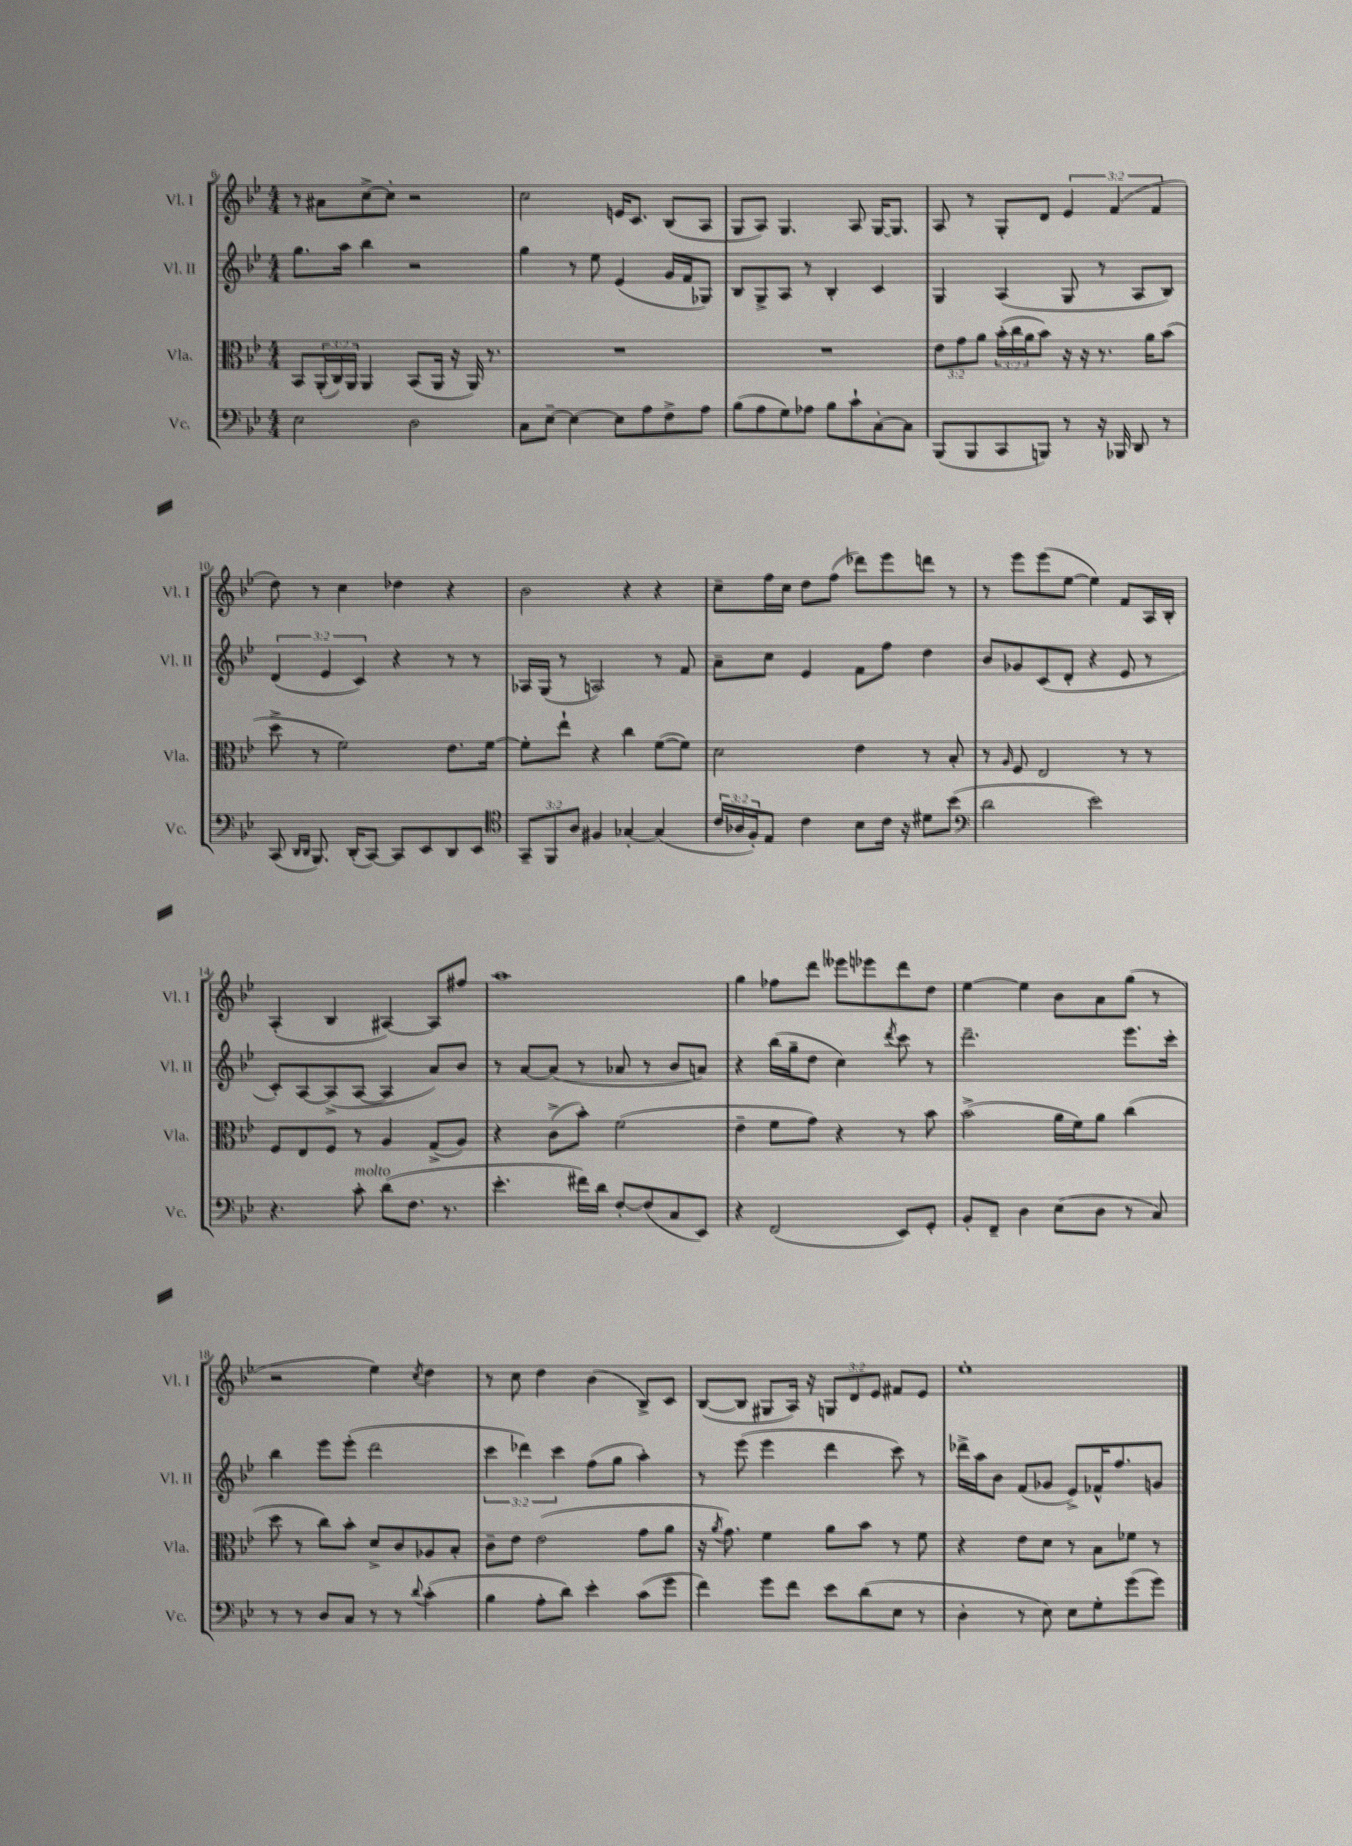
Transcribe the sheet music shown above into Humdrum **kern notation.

**kern	**kern	**kern	**kern
*part4	*part3	*part2	*part1
*staff4	*staff3	*staff2	*staff1
*I"Vc.	*I"Vla.	*I"Vl. II	*I"Vl. I
*I'Vc.	*I'Vla.	*I'Vl. II	*I'Vl. I
*clefF4	*clefC3	*clefG2	*clefG2
*k[b-e-]	*k[b-e-]	*k[b-e-]	*k[b-e-]
*M4/4	*M4/4	*M4/4	*M4/4
=6	=6	=6	=6
2E-\	8BB-/L	8.gg\L	8r
.	(24AA'/L	.	8a#X\L
.	24C/)	.	.
.	.	16aa\Jk	.
.	24AA/JJ	.	.
.	4AA/	4bb-\	[8cc^\
.	.	.	8cc'\J]
2D\	(8BB-/L	2r	2r
.	16AA/Jk	.	.
.	16r	.	.
.	16AA/)	.	.
.	8.r	.	.
=7	=7	=7	=7
8C\L	1r	4gg\	2cc\
[8E-~\J	.	.	.
4E-\_	.	8r	.
.	.	8ee-\	.
8E-\L]	.	(4e-/	16en/KL
.	.	.	8.c/J
8A\	.	.	.
8F^\	.	16g/LL	(8B-/L
.	.	16f/J	.
8A\J	.	8G-X/J)	8A/J
=8	=8	=8	=8
(8B-\L	1r	8B-/L	8G/L
8A\	.	8G^/	8A/J)
8G\)	.	8A/J	4.G/
8A-X\J	.	8r	.
8B-\L	.	4B-'/	.
8c`\	.	.	8A/
[8C'\	.	4c/	[16G/KL
.	.	.	8.G/J]
8C\J]	.	.	.
=9	=9	=9	=9
(8BBB-/L	12e-\L	4G/	8A/
.	12g\	.	.
8BBB-/	.	.	8r
.	12a\J	.	.
8CC/	(24b-'\LL	(4A/	8G'/L
.	24cc\	.	.
.	24a\J	.	.
8BBBn/J)	8b-\J)	.	8d/J
8r	16r	8G/	6e-/
.	16r	.	.
16r	8.r	8r	.
.	.	.	(6f/
16BBB-X/	.	.	.
8DD/	.	8A/L	.
.	16a\KL	.	.
.	.	.	6f/
8r	(8b-\J	8B-/J)	.
!!LO:LB:g=z
=10	=10	=10	=10
(8CC/	8dd^\	(6d/	8dd\)
16qqDD/LL	.	.	.
16qqDD/JJ	.	.	.
8.BBB-/)	8r	.	8r
.	.	6e-/	.
.	2f\)	.	4cc\
(16DD'/KL	.	.	.
.	.	6c/)	.
[8CC/J)	.	.	.
8CC/L]	.	4r	4dd-X\
8EE-/	.	.	.
8DD/	8.e-\L	8r	4r
8EE-/J	.	8r	.
.	[16f\Jk	.	.
=11	=11	=11	=11
*clefC4	*	*	*
12GG~/L	8f'\L]	16A-X/LL	2b-\
.	.	(16G/JJ	.
12FF/	.	.	.
.	8ee-`\J	8r	.
12A/J	.	.	.
4F#X/	4r	2An/)	.
[4G-X'/	4cc\	.	4r
(4G-/]	([8f\L	8r	4r
.	8f\J])	8f/	.
=12	=12	=12	=12
24c/LL	2d\	8a~\L	8cc~\L
24A-X/	.	.	.
24F'/J)	.	.	.
8E-/J	.	8cc\J	16ff\L
.	.	.	16cc\JJ
4c\	.	4e-/	8dd\L
.	.	.	(8ff\J
8B-\L	4e-\	8f\L	8ddd-X\L)
16c\Jk	.	8ff\J	8eee-\
16r	.	.	.
8d#X\L	8r	4dd\	8dddn\J
(8b-\J	8B-'/	.	8r
=13	=13	=13	=13
*clefF4	*	*	*
2d\	8r	8b-/L	8r
.	16qqA/	.	.
.	8F/	8g-X/	8eee-\L
.	2E-/	(8c/	(8eee-\
.	.	8d'/J	[8ee-\J
2e-\)	.	4r	4ee-\])
.	8r	8e-/	8f/L
.	8r	8r	16A/L
.	.	.	16B-'/JJ
!!LO:LB:g=z
=14	=14	=14	=14
4.r	8F/L	8c'/L)	(4A'/
.	8E-/	[8A/	.
.	8F/J	(8A^/]	4B-/
!LO:TX:a:i:t=molto	!	!	!
8c'\	8r	[8A/J	.
(8d\L	4A/	4A/]	[4A#X/)
8.F\J	.	.	.
.	(8G^/L	8a/L)	8A#/L]
8.r	.	.	.
.	8A/J)	8b-/J	8ff#X/J
=15	=15	=15	=15
4.e-'\	4r	8r	1aa
.	.	[8a/L	.
.	(8c^\L	(8a/J]	.
16f#X\LL)	8b-'\J)	8r	.
16d\JJ	.	.	.
[8F'/L	(2f\	8a-X/	.
(8F/]	.	8r	.
8C/	.	8b-/L	.
8EE-/J)	.	8an/J)	.
=16	=16	=16	=16
4r	4e-~\	4r	4gg\
(2FF/	8f\L	(16bb-\LL	8ff-X\L
.	.	16gg~\J	.
.	8g\J)	8dd\J	8ddd\J
.	4r	4cc\)	8eee--X\L
.	.	.	8eee-X\
.	.	8qddd/	.
8EE-/L)	8r	8ccc\	8ddd\
8GG'/J	8b-\	8r	8dd\J
=17	=17	=17	=17
8BB-'/L	(2b-^\	2.ddd~\	[4ee-\
8FF~/J	.	.	.
4D\	.	.	4ee-\]
(8E-\L	16a\LL	.	8b-\L
.	16f\J)	.	.
8D\J	8a\J	.	8a\
8r	(4cc\	8.eee-\L	(8gg\J
8C/)	.	.	8r
.	.	16ccc'\Jk	.
!!LO:LB:g=z
=18	=18	=18	=18
8r	8dd\	4bb-\	2r
8r	8r	.	.
8D/L	8cc\L)	8eee-\L	.
8C/J	8b-'\J	(8eee-'\J	.
8r	8d^/L	2ddd\	4ee-\)
8r	8c/	.	.
8qqd/	.	.	8qcc/
(4c'\	8A-X/	.	4dd\
.	8B-'/J	.	.
=19	=19	=19	=19
4B-\	8c~\L	6ccc\	8r
.	8e-\J	.	8cc\
.	.	6ddd-X\)	.
8A'\L	(2e-\	.	4dd\
.	.	6ccc\	.
8d\J)	.	.	.
4e-'\	.	(8ff\L	(4b-\
.	.	8gg\J	.
(8c\L	8g\L	4aa'\)	8B-^/L)
8g\J	8a\J	.	8c/J
=20	=20	=20	=20
4f\)	16r	8r	([8B-/L
.	8qa/	.	.
.	8.g\)	.	.
.	.	(8eee-\	8B-/J]
8g\L	4f\	4eee-\	8G#X/L
8f\J	.	.	16A/Jk)
.	.	.	16r
8e-\L	8a\L	4ddd\	12Gn/L
.	.	.	12d/
(8d\	8b-\J	.	.
.	.	.	12e-/J
8E-\J	8r	8ccc\)	8f#X/L
8r	8f\	8r	8e-/J
=21	=21	=21	=21
4D'\	4r	16ddd-X^\LL	1ee-'
.	.	16aa\J	.
.	.	8b-\J	.
8r	8e-\L	(8f/L	.
8E-\)	8d\J	8g-X/J	.
8E-\L	8r	8e-^/L)	.
8G'\	8B-\L	16f-X^^/K	.
.	.	8.ff/	.
(8g\	8f-X\J	.	.
8g\J)	8r	8gn/J	.
==	==	==	==
*-	*-	*-	*-
